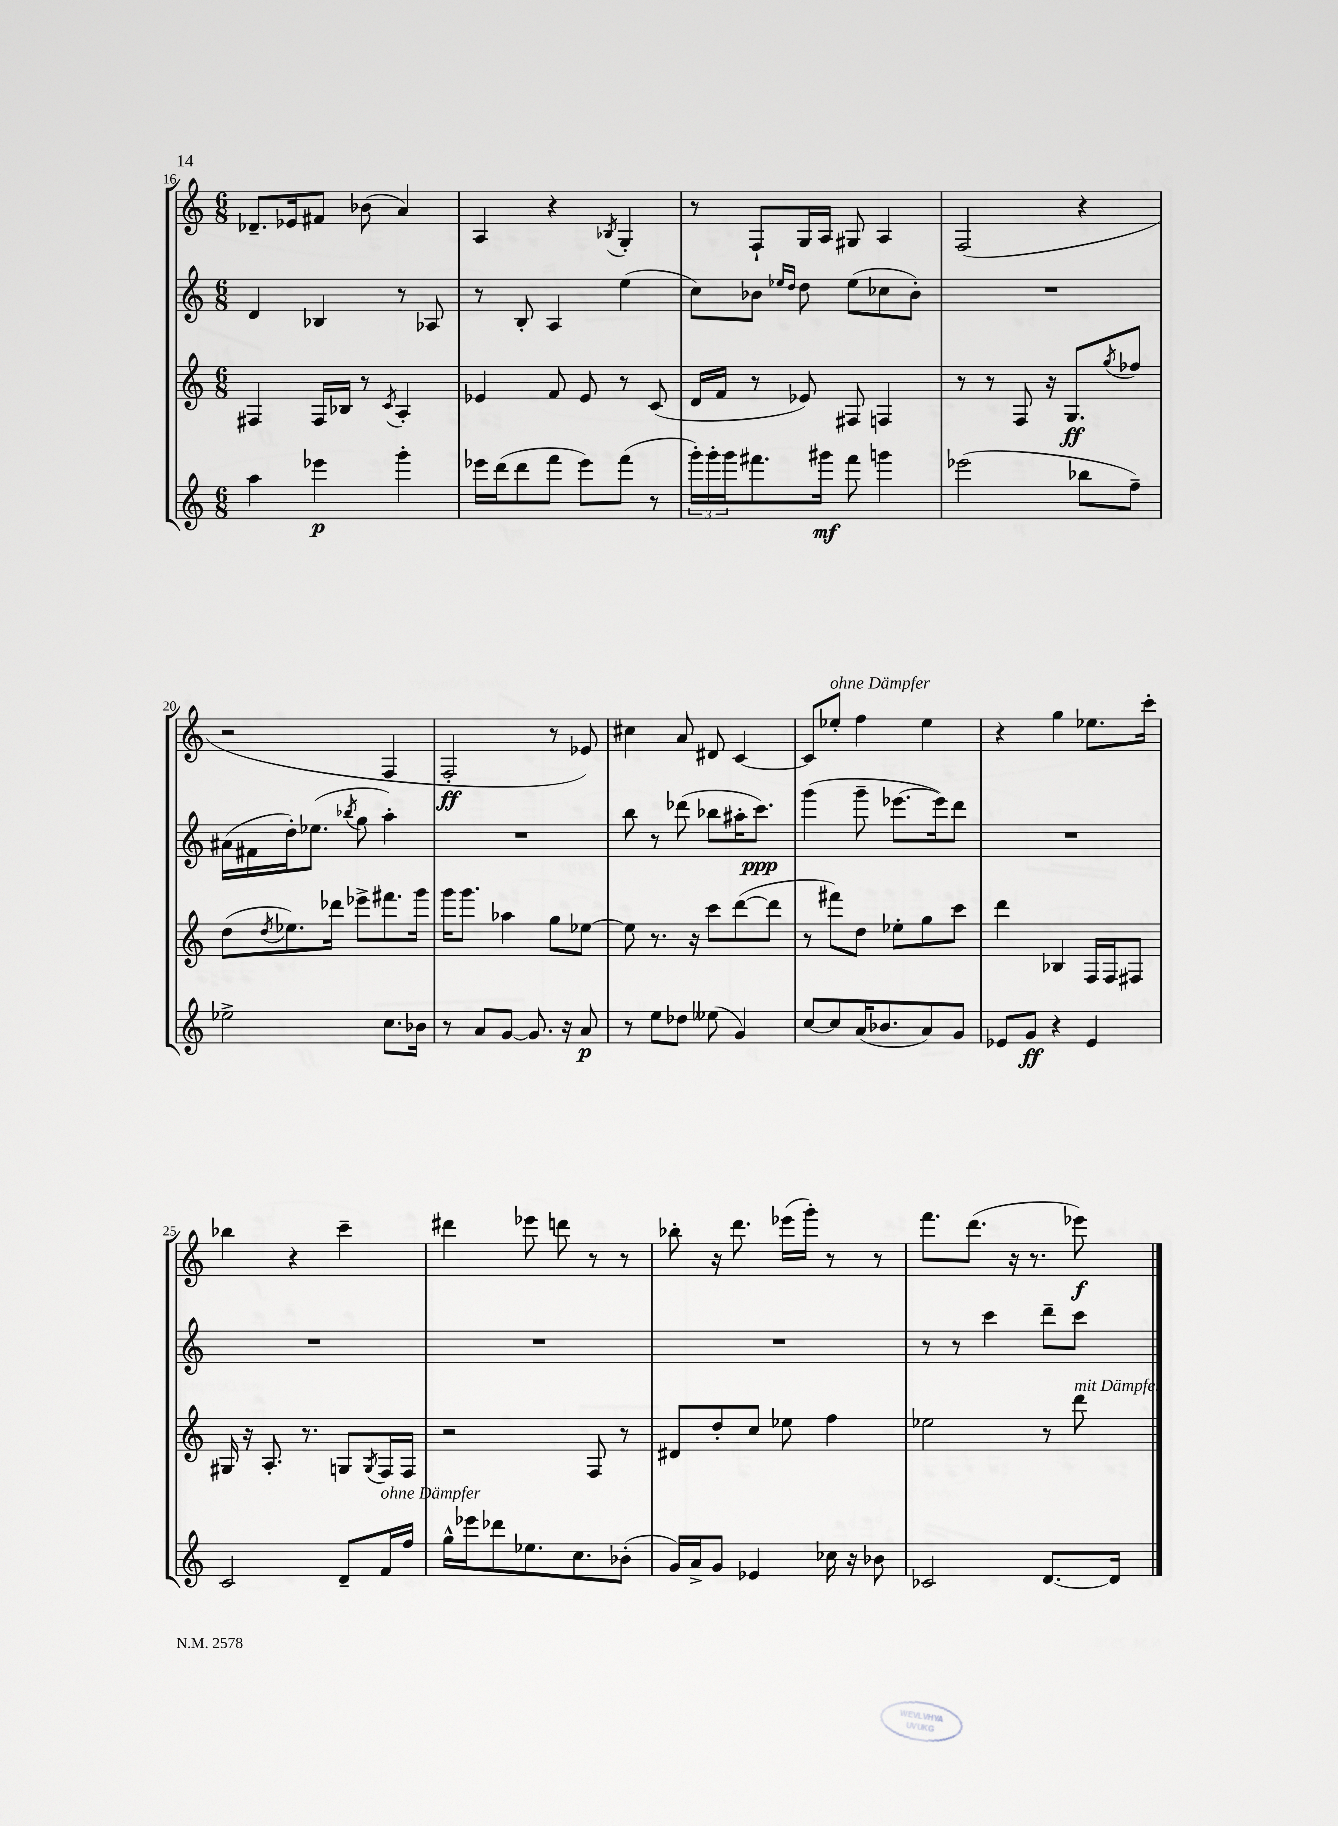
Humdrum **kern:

**kern	**kern	**kern	**kern
*staff4	*staff3	*staff2	*staff1
*clefG2	*clefG2	*clefG2	*clefG2
*k[]	*k[]	*k[]	*k[]
*M6/8	*M6/8	*M6/8	*M6/8
4aa	4F#	4d	8.d-~
.	.	.	16e-
4eee-	16F#	4B-	8f#
.	16B-	.	.
.	8r	.	(8b-
.	8qc	.	.
4ggg'	4A'	8r	4a)
.	.	8A-	.
=	=	=	=
16eee-	4e-	8r	4A
(16ddd	.	.	.
8ddd	.	8B'	.
8fff	8f	4A	4r
8eee-)	8e-	.	.
.	.	.	8qB-
(8fff	8r	(4ee	4G'
8r	(8c	.	.
=	=	=	=
24ggg')	16d	8cc)	8r
24ggg'	.	.	.
.	16f	.	.
24ggg	.	.	.
8.fff#	8r	8b-	8F`
.	.	16qqee-	.
.	.	16qqdd	.
.	8e-)	8dd	16G
16ggg#	.	.	16A
8fff#	8F#	(8ee-	8G#
4ggg	4F	8cc-	4A
.	.	8b-')	.
=	=	=	=
(2eee-	8r	2.r	(2F
.	8r	.	.
.	8F	.	.
.	16r	.	.
.	8.G	.	.
8bb-	.	.	4r
.	8qgg	.	.
8ff~)	8ff-	.	.
=	=	=	=
2ee-^	(8dd	(16a#	2r
.	.	16f#	.
.	8qdd	.	.
.	8.ee-)	16dd')	.
.	.	(8.ee-	.
.	16ddd-	.	.
.	.	8qbb-	.
.	8eee-^	8gg	.
8.cc	8.fff#	4aa')	4F
16b-	16ggg	.	.
=	=	=	=
8r	16ggg	2.r	2F'
.	8.ggg	.	.
8a	.	.	.
[8g	4aa-	.	.
8.g]	.	.	.
.	8gg	.	8r
16r	.	.	.
8a	[8ee-	.	8e-)
=	=	=	=
8r	8ee-]	8bb	4cc#
8ee	8.r	8r	.
8dd-	.	(8ddd-	8a
.	16r	.	.
(8ee--	8ccc	8bb-	8d#
4g)	([8ddd	16aa#'	[4c
.	.	8.ccc)	.
.	8ddd]	.	.
=	=	=	=
[8cc	8r	(4ggg	8c]
8cc]	8fff#)	.	8ee-'
(16a	8dd	8ggg~	4ff
8.b-	.	.	.
.	8ee-'	[8.eee-	.
8a)	8gg	.	4ee-
.	.	16eee-])	.
8g	8ccc	8ddd	.
=	=	=	=
8e-	4ddd	2.r	4r
8g	.	.	.
4r	4B-	.	4gg
4e-	16F	.	8.ee-
.	16F	.	.
.	8F#	.	.
.	.	.	16ccc'
=	=	=	=
2c	16G#	2.r	4bb-
.	16r	.	.
.	8.A'	.	.
.	.	.	4r
.	8.r	.	.
8d~	8G	.	4ccc~
.	8qG	.	.
16f	16F	.	.
16ff	16F	.	.
=	=	=	=
16gg^^	2r	2.r	4ddd#
16eee-	.	.	.
8ddd-	.	.	.
8.ee-	.	.	8eee-
.	.	.	8ddd
8.cc	.	.	.
.	8F	.	8r
(8b-'	8r	.	8r
=	=	=	=
16g)	8d#	2.r	8bb-'
16a^	.	.	.
8g	8dd'	.	16r
.	.	.	8.ddd
4e-	8cc	.	.
.	8ee-	.	(16eee-
.	.	.	16ggg')
16cc-	4ff	.	8r
16r	.	.	.
8b-	.	.	8r
=	=	=	=
2c-	2ee-	8r	8.fff
.	.	8r	.
.	.	.	(8.ddd
.	.	4ccc	.
.	.	.	16r
.	.	.	8.r
[8.d	8r	8ddd~	.
.	8ddd	8ccc	8eee-)
16d]	.	.	.
==	==	==	==
*-	*-	*-	*-
